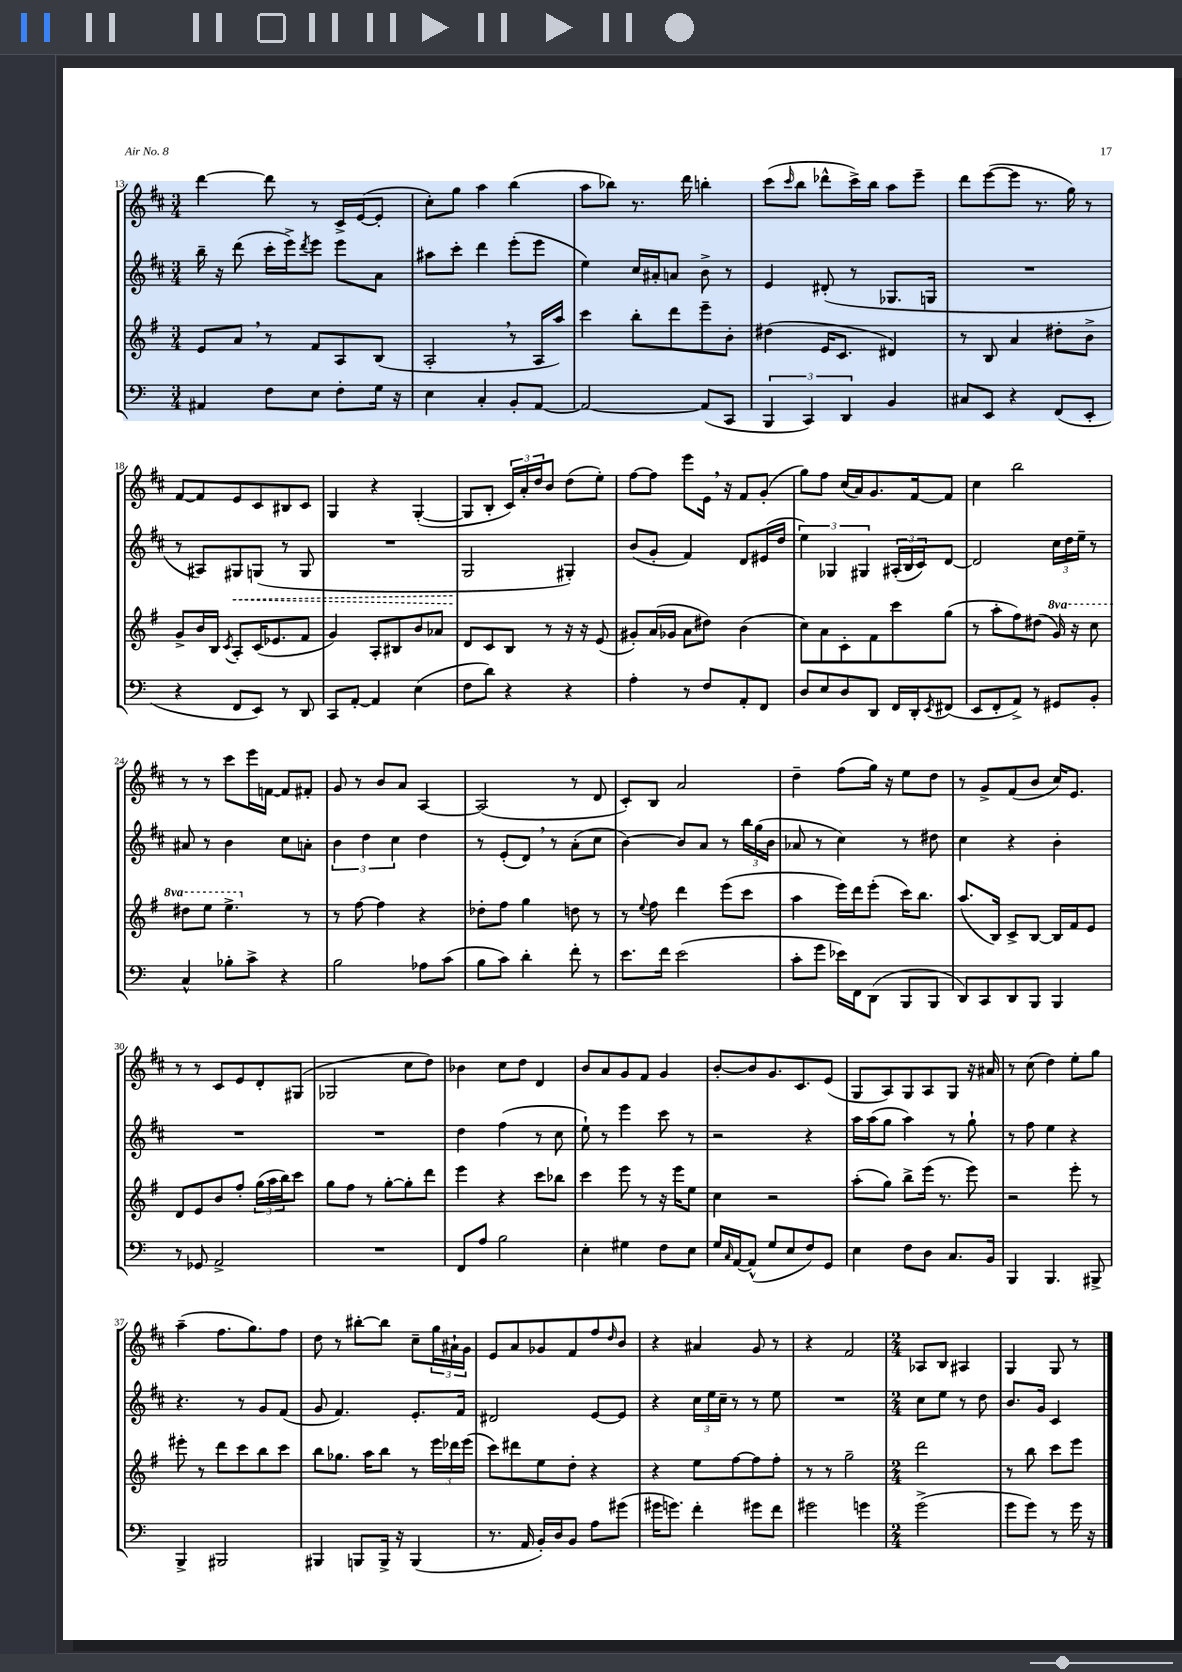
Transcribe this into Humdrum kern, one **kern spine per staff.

**kern	**kern	**kern	**kern
*staff4	*staff3	*staff2	*staff1
*clefF4	*clefG2	*clefG2	*clefG2
*k[]	*k[f#]	*k[f#c#]	*k[f#c#]
*M3/4	*M3/4	*M3/4	*M3/4
4AA#	8e	16bb~	[4ddd
.	.	16r	.
.	8a	(8ddd	.
8F	8r	16ccc#'	8ddd]
.	.	16eee^)	.
.	.	8qddd	.
8E	8f#	8eee	8r
8F'	8A	8eee	16c#^
.	.	.	([16e
16G	(8B	8a	8e']
16r	.	.	.
=	=	=	=
4E	2A'	8aa#	8cc#')
.	.	8ccc#'	8gg
4C'	.	4ddd	4aa
8BB'	8r	(8eee'	(4bb
[8AA	16A	8eee	.
.	16aa)	.	.
=	=	=	=
2AA_	4ccc	4ee)	8aa
.	.	.	8bb-)
.	8bb'	16cc#	8.r
.	.	16a#'	.
.	8ddd	8a	.
.	.	.	16ddd
(8AA]	8eee~	8b^	4bb'
8CC	8b'	8r	.
=	=	=	=
6BBB	(4dd#	4e	(8ccc#
.	.	.	16qqccc#
.	.	.	8bb
6CC)	.	.	.
.	16e	(8d#'	8ddd-^^
.	8.c	.	.
6DD	.	.	.
.	.	8r	16ccc#^)
.	.	.	16bb
4BB	4d#)	8.G-	8aa
.	.	.	8eee~
.	.	16G	.
=	=	=	=
8C#	8r	2.r	8ddd
8EE	8B	.	([8eee
4r	4a	.	8eee]
.	.	.	8.r
(8FF	8dd#'	.	.
.	.	.	16gg)
8EE'	8b^	.	8r
=	=	=	=
4r	8g^	8r	[8f#
.	16b	8A#)	8f#]
.	16B	.	.
.	8qc	.	.
8FF	8A'	8G#	8e
8EE)	(16c	(8G	8c#
.	8.e-	.	.
8r	.	8r	8B#
8DD	8f#	8G	8c#
=	=	=	=
8CC	4g)	2.r	4G
[8AA'	.	.	.
4AA]	8A'	.	4r
.	8B#	.	.
(4E	8b	.	([4G'
.	8a-	.	.
=	=	=	=
8F	8d	2G	8G]
8d)	8c	.	8B'
4r	8B	.	24c#)
.	.	.	24a'
.	.	.	24dd
.	8r	.	8b
4r	16r	4G#')	(8dd
.	16r	.	.
.	(8e	.	8ee')
=	=	=	=
4A'	8g#')	(8b	[8ff#
.	(16a	8g'	8ff#]
.	16g-	.	.
8r	8a	4f#)	8eee
8F	8dd#)	.	16e
.	.	.	16r
8AA'	(4b	8d	8f#
8FF	.	(16e#	(8g'
.	.	16dd	.
=	=	=	=
8D	8cc)	6ee)	8gg)
8E	8a	.	8ff#
.	.	6G-	.
8D	8c'	.	(16cc#
.	.	.	16a)
.	.	6G#	.
8DD	8f#	.	8.g
16FF	8ccc	(24A#'	.
.	.	24B	.
16DD'	.	.	[16f#
.	.	24c#)	.
8qEE	.	.	.
(8FF#	(8gg	[8d	8f#]
=	=	=	=
8EE	8r	2d]	4cc#
8FF'	8aa'	.	.
8AA^)	8ff#)	.	2bb
8r	(8dd#	.	.
8GG#	16gg)	24cc#	.
.	.	24dd	.
.	16r	.	.
.	.	24ee~	.
8BB'	8ccc	8r	.
=	=	=	=
4C^^	8ddd#	8a#	8r
.	8eee	8r	8r
8B-'	4.eee^	4b	8ccc#
8c^	.	.	16eee
.	.	.	[16f
4r	.	8cc#	8f]
.	8r	8a'	8f#'
=	=	=	=
2B	8r	6b	8g
.	[8ff#	.	8r
.	.	6dd	.
.	4ff#]	.	8b
.	.	6cc#	.
.	.	.	8a
8A-	4r	4dd	[4A
(8c	.	.	.
=	=	=	=
8B	8dd-'	8r	(2A]
8c)	8ff#	(8e'	.
4d'	4gg	8d)	.
.	.	8r	.
8f'	8dd	(8a'	8r
8r	8r	8cc#	8d
=	=	=	=
8.e	8r	[4b)	8c#')
.	8qqee	.	.
.	8ff#	.	8B
16f	.	.	.
(2e	4ddd	8b]	2a
.	.	8a	.
.	(8eee	8r	.
.	8ccc	24bb	.
.	.	(24gg	.
.	.	24b	.
=	=	=	=
8c'	4aa	8a-	4dd~
8g	.	8r	.
16e-)	16eee)	4cc#)	(8ff#
16FF	16ddd	.	.
(8DD	(8eee'	.	16gg)
.	.	.	16r
8BBB	16ccc)	8r	8ee
.	8.bb	.	.
8BBB	.	8dd#	8dd
=	=	=	=
8DD)	(8.aa	4cc#	8r
8CC	.	.	8g^
.	16B)	.	.
8DD	8c^	4r	(8f#
8BBB	[8B	.	8b
4BBB	16B]	4b'	16cc#)
.	16f#	.	8.e
.	8e	.	.
=	=	=	=
8r	8d	2.r	8r
8GG-	8e	.	8r
2AA^	8b	.	8c#
.	8ff#'	.	8e
.	(24gg	.	8d'
.	24aa	.	.
.	24bb)	.	.
.	8ccc	.	(8G#
=	=	=	=
2.r	8gg	2.r	2G-
.	8ff#	.	.
.	8r	.	.
.	[8gg'	.	.
.	8gg']	.	8cc#
.	8ddd	.	8dd)
=	=	=	=
8FF	4eee	4dd	4b-
8A	.	.	.
2B	4r	(4ff#	8cc#
.	.	.	8dd
.	8ccc	8r	4d
.	8bb-	8cc#	.
=	=	=	=
4E'	4ccc	8ee`)	8b
.	.	8r	8a
4G#	8eee	4eee	8g
.	8r	.	8f#
8F	16r	8ccc#	4g
.	16eee	.	.
8E	8ee	8r	.
=	=	=	=
16G	4cc	2r	[8b'
16qqC	.	.	.
[16AA	.	.	.
(8AA^^]	.	.	8b]
8G	2r	.	8.g
8E	.	.	.
.	.	.	8.c#
8F)	.	4r	.
8GG	.	.	(8e
=	=	=	=
4E	(8aa'	16aa	8G
.	.	(16aa	.
.	8gg)	8gg	8A)
8F	8bb^	4aa)	8G
8D	(16eee	.	8A
.	8.r	.	.
8.C	.	8r	8G
.	8eee)	8gg`	16r
16BB	.	.	16a#
=	=	=	=
4BBB	2r	8r	8r
.	.	8ff#	(8cc#
4.BBB	.	4ee	4dd)
.	8eee'	4r	8ee'
8BBB#^	8r	.	8gg
=	=	=	=
4BBB^	8eee#'	4.r	(4aa~
.	8r	.	.
2BBB#	8ddd	.	8.ff#
.	8ccc	8r	.
.	.	.	8.gg)
.	8bb	8g	.
.	8ccc	(8f#	8ff#
=	=	=	=
4BBB#	8bb	8g	8dd
.	8.gg-	4.f#)	8r
8BBB	.	.	[8bb#'
.	16aa	.	.
16BBB^	8bb	.	8bb#]
16r	.	.	.
(4BBB	8r	8.e'	8cc#~
.	24eee	.	24gg
.	24ddd-	.	24a#`
.	.	16f#	.
.	(24eee	.	24g
=	=	=	=
8.r	8ccc)	2d#	8e
.	8ddd#	.	8a
16AA	.	.	.
16BB')	8ee	.	8g-
16D	.	.	.
8BB	8dd'	.	8f#
8A	4r	[8e	8ff#
.	.	.	16qqdd
(8g#	.	8e]	8b
=	=	=	=
16g#	4r	4r	4r
8.g)	.	.	.
4f'	8ee	24cc#	4a#
.	.	24ee	.
.	.	24cc#~	.
.	[8ff#	8r	.
8g#	8ff#]	8r	8g
8f	8ff#'	8ee	8r
=	=	=	=
2g#	8r	2.r	4r
.	8r	.	.
.	2gg~	.	2f#
4g	.	.	.
=	=	=	=
*M2/4	*M2/4	*M2/4	*M2/4
(2g^	2ddd	8cc#	8A-
.	.	8ee	8B
.	.	8r	4A#
.	.	8dd	.
=	=	=	=
8g	8r	8.b	4G
8g)	8bb	.	.
.	.	16g	.
8r	8ccc	4c#	8G
16g	8eee	.	8r
16r	.	.	.
==	==	==	==
*-	*-	*-	*-
